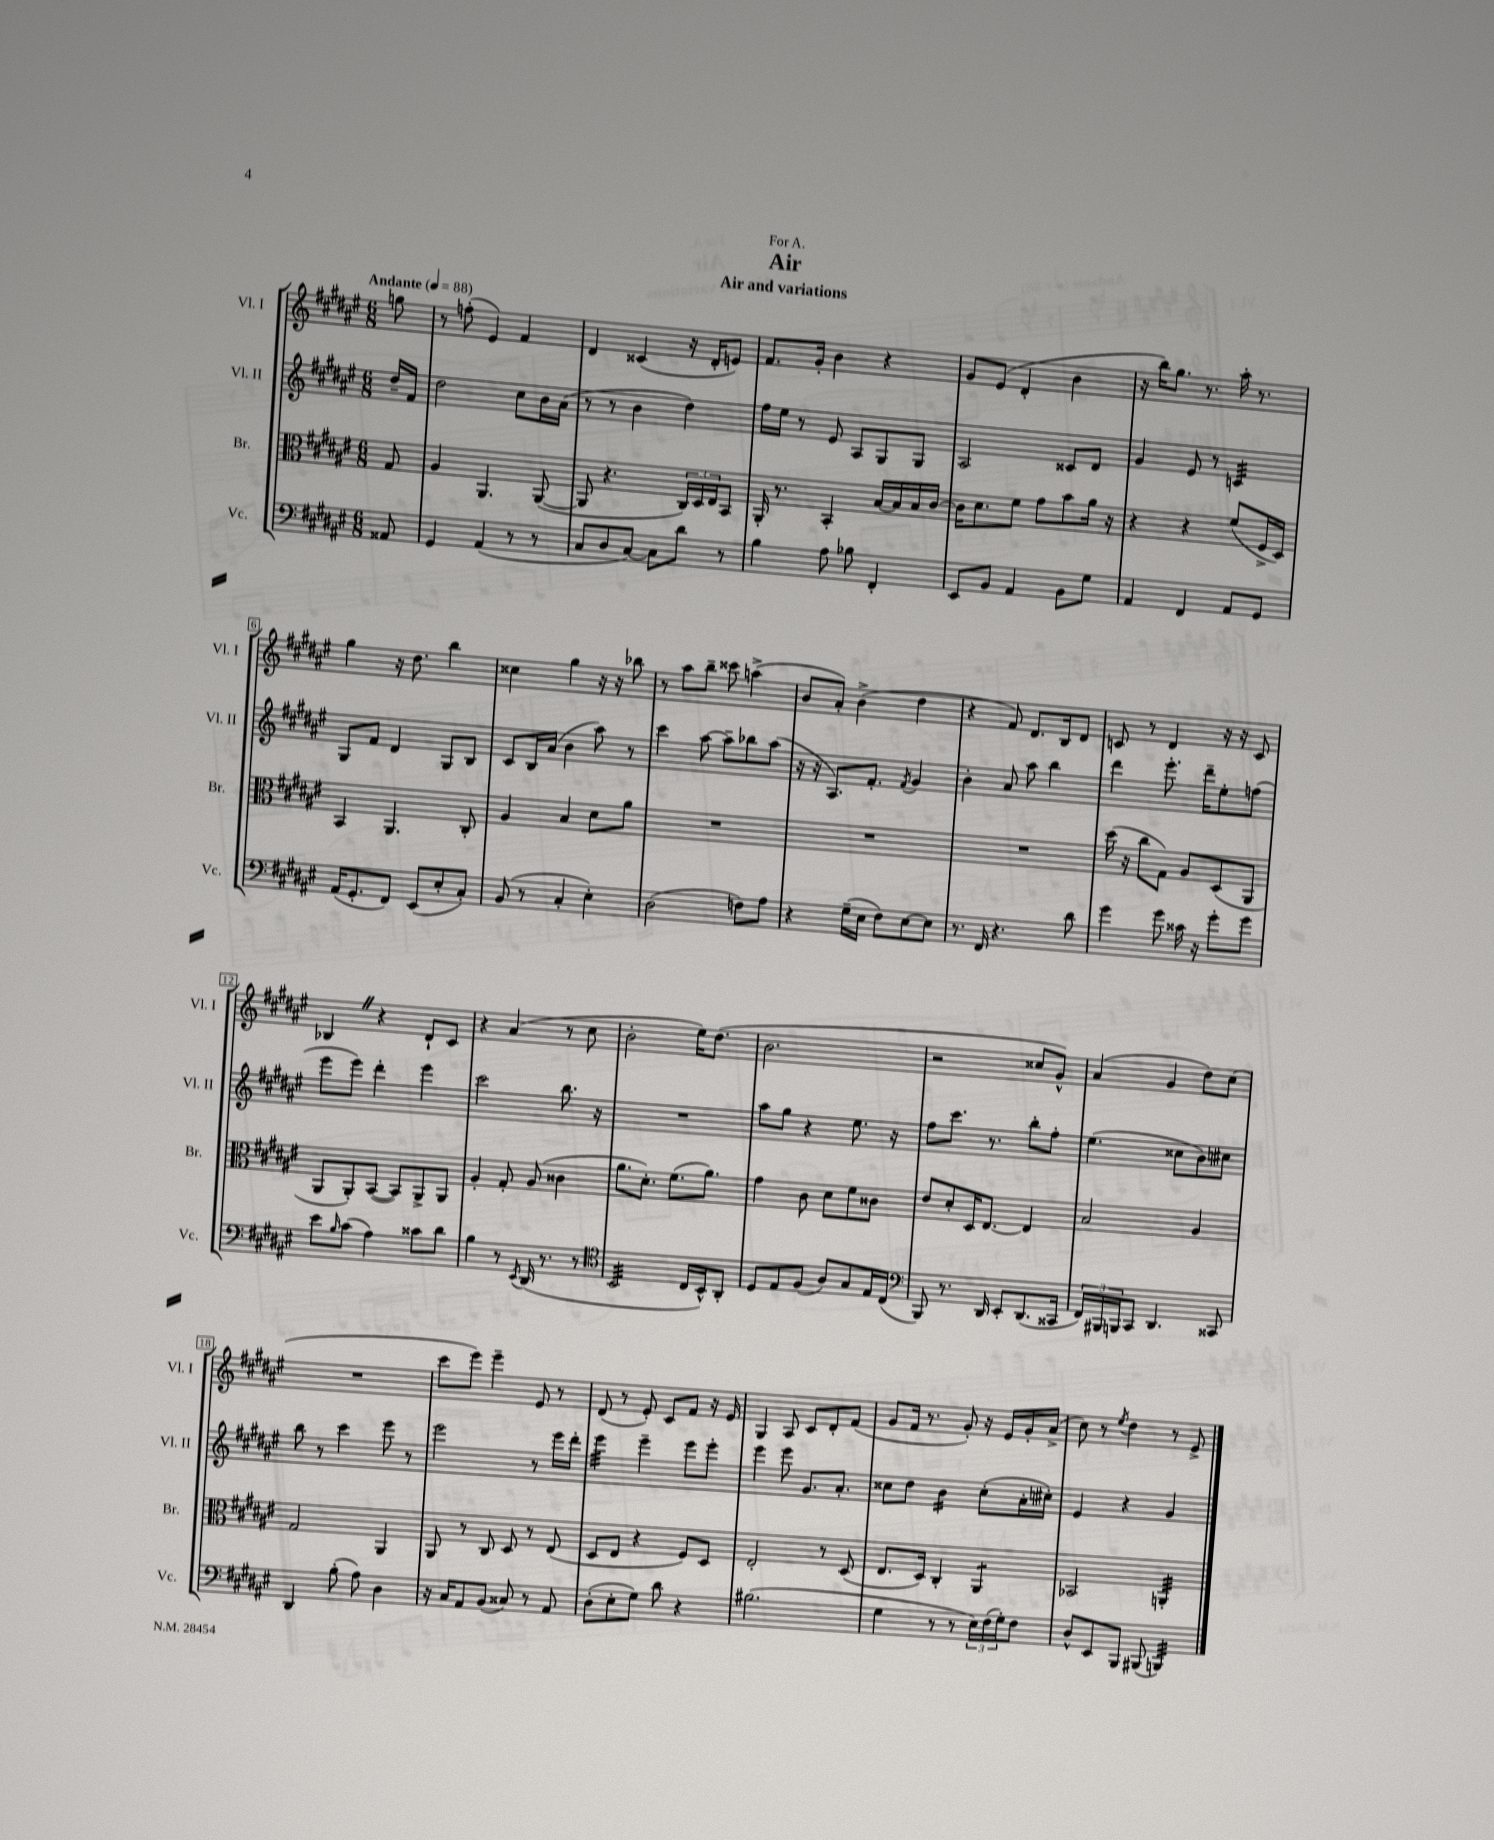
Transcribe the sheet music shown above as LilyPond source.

\header { title = "Air" subtitle = "Air and variations" dedication = "For A." }
<<
\new StaffGroup <<
\new Staff = "s0" \with { instrumentName = "Vl. I" shortInstrumentName = "Vl. I" } {
    \clef treble \key fis \major \numericTimeSignature \time 6/8 \partial 8 \tempo "Andante" 4 = 88
    g''8 |
    r8 f''8-.( eis'4) fis'4 |
    dis'4 cisis'4( r16 dis'16-. e'8) |
    fis'8. gis'16-. b'4 r4 |
    gis'8 eis'8( dis'4-. b'4 |
    r16 b''16) gis''8. r8. ais''16-. r8. |
    gis''4 r16 dis''8. b''4 |
    cisis''4 gis''4 r16 r16 bes''8 |
    r8 ais''8 b''8-- cisis'''8 a''4->( |
    b'8 ais'8-.) b'4->( dis''4 |
    r4 fis'8) dis'8. b16 dis'8 |
    c'8 r8 dis'4 r16 r16 c'8 |
    bes4 \once \override BreathingSign.text = \markup { \musicglyph "scripts.caesura.straight" } \breathe r4 dis'8-! cis'8 |
    r4 ais'4( r8 cis''8 |
    b'2-. eis''16) dis''8.( |
    b'2. |
    r2 cisis''8 gis'8-^) |
    ais'4( gis'4 dis''8) cis''8( |
    R2. |
    cis'''8 eis'''8) eis'''4-- eis'8 r8 |
    dis'8( r8 eis'8-.) cis'8 fis'8 r16 eis'16 |
    gis4 ais8 cis'8 dis'8-. fis'8( |
    gis'8 fis'16 r8. gis'8-.) r16 eis'16 gis'16-. ais'16->( |
    cis''8) r8 \acciaccatura { eis''8 } dis''4 r8 eis'8-> \bar "|." |
}
\new Staff = "s1" \with { instrumentName = "Vl. II" shortInstrumentName = "Vl. II" } {
    \clef treble \key fis \major \numericTimeSignature \time 6/8 \partial 8
    dis''16-- fis'16 |
    dis''2 cis''8 b'16 ais'16( |
    r8 r8 b'4 dis''4) |
    fis''16 eis''16 r8 eis'8 ais8 gis8 gis8 |
    ais2 cisis'8 dis'8 |
    gis'4 eis'8 r8 c'4:32 |
    gis8 fis'8 dis'4 gis8 b8 |
    cis'8 b16 ais'16( b'4 ais''8) r8 |
    cis'''4 ais''8~ ais''8-- bes''8 ais''8( |
    r16 r16 ais8.) fis'8.-. \acciaccatura { fis'8 } gis'4 |
    b'4-. ais'8 ais''8 b''4 |
    dis'''4 eis'''8.-. dis'''16-- eis''8-. f''8( |
    eis'''8 eis'''8) dis'''4-. eis'''4 |
    cis'''2 b''8. r16 |
    R2. |
    ais''8 gis''8 r4 eis''8. r16 |
    fis''8 cis'''8. r8. b''8-. fis''8-. |
    eis''4.( cisis''8 b'8) cis''8 |
    b''8 r8 cis'''4 eis'''8 r8 |
    eis'''2 r8 eis'''16 dis'''16-. |
    eis'''4:32 eis'''4-- eis'''8 eis'''8-. |
    eis'''4 eis'''8 gis'8. ais'8.-. |
    cisis''8 dis''8 b'4:16 cisis''8-.( ais'16-. cis''16-.) |
    eis'4 r4 gis'4 \bar "|." |
}
\new Staff = "s2" \with { instrumentName = "Br." shortInstrumentName = "Br." } {
    \clef alto \key fis \major \numericTimeSignature \time 6/8 \partial 8
    gis8 |
    ais4 ais,4. ais,8~( |
    ais,8 r4. \tuplet 3/2 { cis16) dis16 eis16 } b,8 |
    ais,16-. r8. b,4-. b16~ b16 b16 cis'16~ |
    cis'16 dis'8. fis'8 gis'8 b'8 ais'16 r16 |
    r4 r4 fis'8( fis16-> dis16) |
    b,4 ais,4. cis8-. |
    ais4 b4 dis'8 ais'8 |
    R2. |
    R2. |
    R2. |
    dis''16( r16 cis''8 gis8) ais8 dis8( ais,8 |
    ais,8 ais,8-.) b,8~( b,8) ais,8-> ais,8 |
    ais4-. gis8-. ais8( cisis'4 |
    ais'8. dis'8.-.) fis'8.( ais'8.) |
    gis'4 cis'8 dis'8 fis'8 cisis'8 |
    eis'8 dis'8-. dis16 eis8.~ eis4 |
    b2 ais4 |
    gis2 ais,4 |
    ais,8 r8 cis8 dis8 r8 eis8( |
    dis8 eis8 r4 fis8) dis8 |
    eis2-. r8 dis8( |
    eis8. dis16) cis4-. ais,4:8 |
    bes,2 a,4:32-. \bar "|." |
}
\new Staff = "s3" \with { instrumentName = "Vc." shortInstrumentName = "Vc." } {
    \clef bass \key fis \major \numericTimeSignature \time 6/8 \partial 8
    aisis,8 |
    gis,4 ais,4( r8 r8 |
    cis8 dis8 cis8~) cis8 dis'8 r8 |
    b4 ais8 bes8 fis,4-. |
    eis,8 b,8 ais,4 b,8 gis8 |
    ais,4 fis,4 ais,8 gis,8 |
    ais,16( gis,8.-. fis,8) eis,8( eis8-. cis8-.) |
    b,8( r8 cis4-. eis4-.) |
    dis2( f8) ais8 |
    r4 gis16--( eis16 fis8) eis8~ eis8 |
    r8. fis,16 r4. dis'8 |
    gis'4 gis'8 cisis'16 r16 gis'8-. gis'8 |
    eis'8 \grace { b16 } cis'8( ais4) cisis'8 dis'8 |
    b4 r8 \acciaccatura { eis,8 } dis,16( r8. r8 |
    \clef tenor b,2:32 cis16 b,16-^) ais,8-. |
    dis8 eis8 fis8( ais8) gis8 eis16 cis16( |
    \clef bass b,,8) r8. dis,16 eis,8-. dis,8.( cisis,16 |
    \tuplet 3/2 { fis,16) bis,,16 b,,16 } cis,8 dis,4. cisis,8 |
    dis,4 b8-.( ais8) dis4 |
    r16 cis16 ais,8 b,8( cisis8) r8 ais,8 |
    dis8-.( eis8-. gis8) dis'8 r4 |
    bis2.( |
    gis4 r8 r8 \tuplet 3/2 { eis16) fis16( gis16-.) } fis8 |
    dis8-^ eis,8 b,,8 bis,,8( b,,4:32) \bar "|." |
}
>>
>>
\layout { \context { \Score \override BarNumber.stencil = #(make-stencil-boxer 0.1 0.3 ly:text-interface::print) } }
